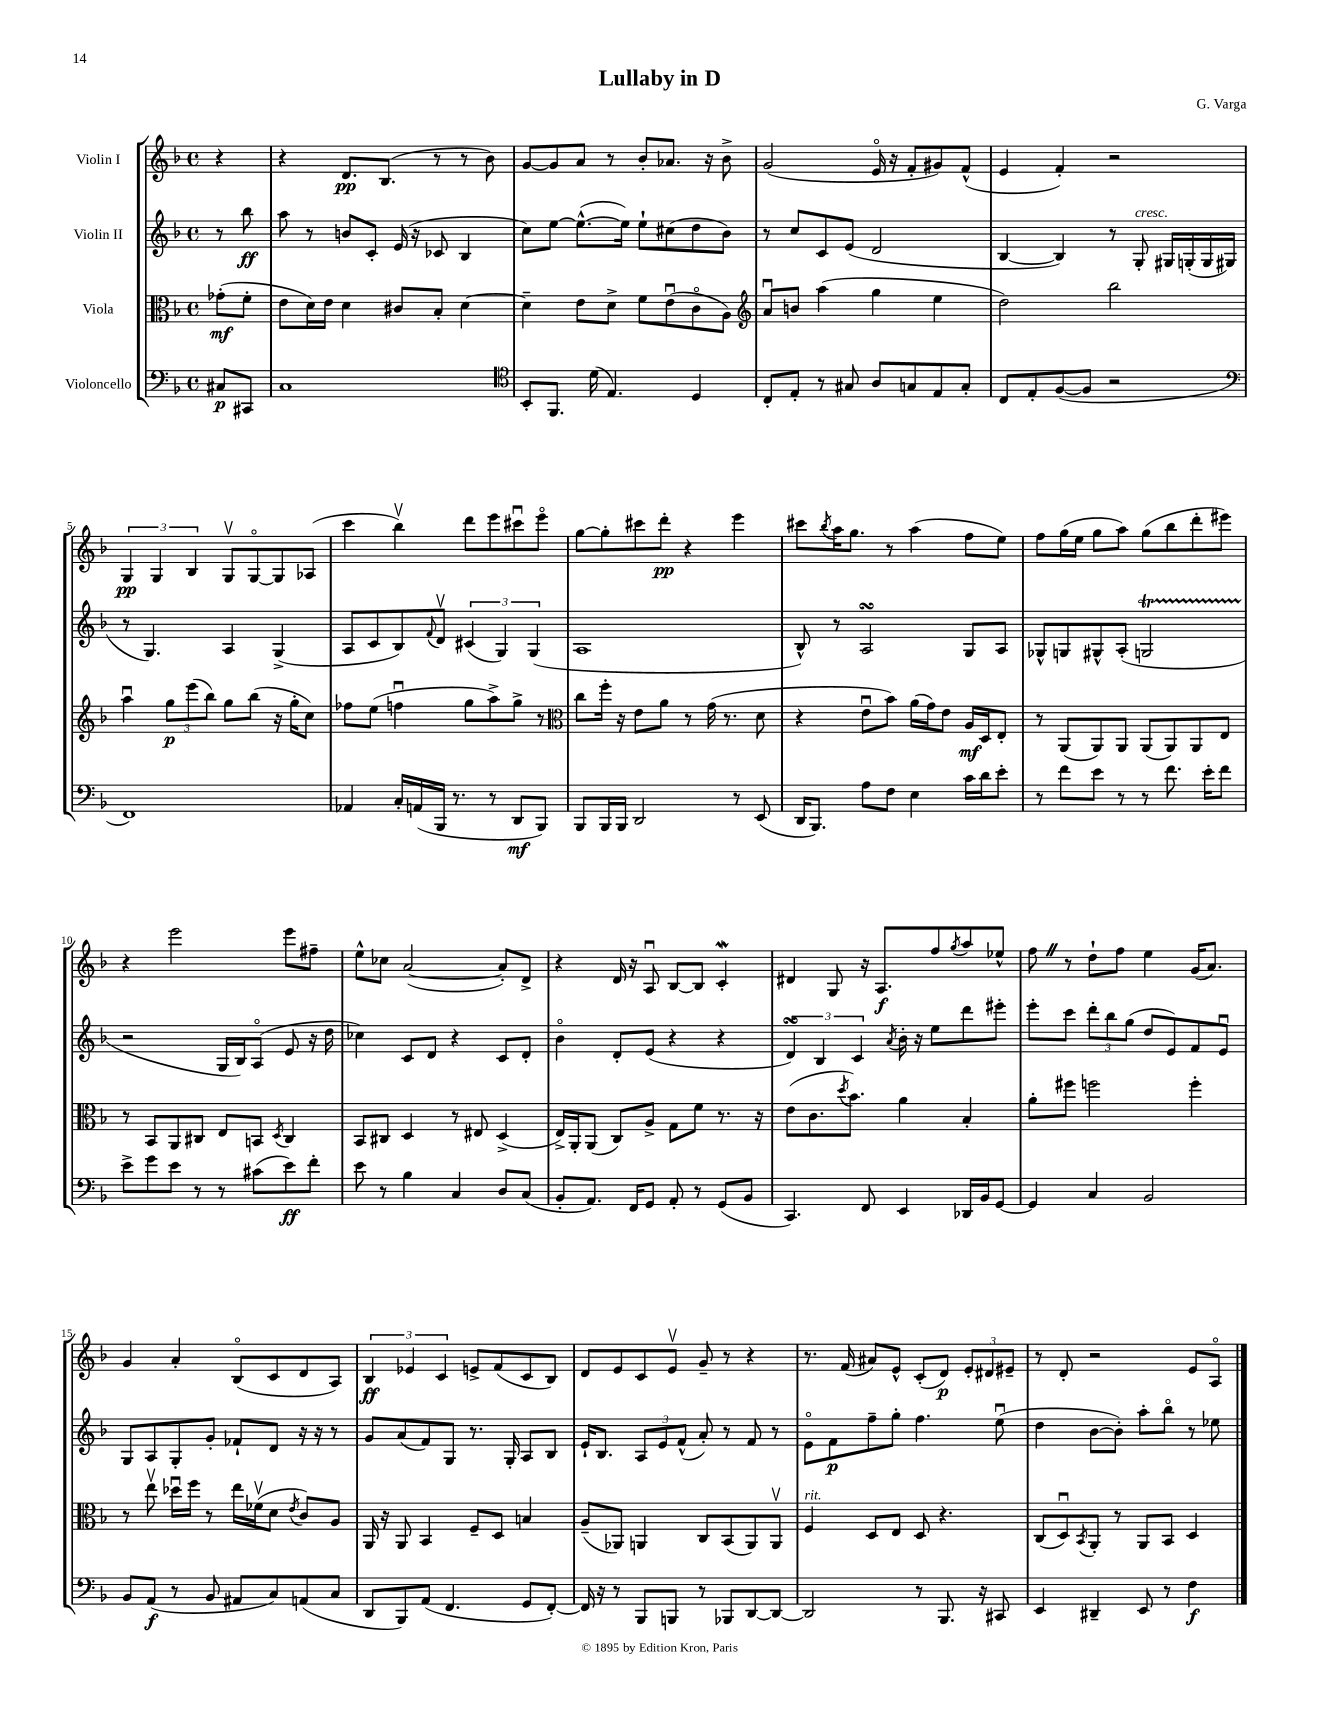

**kern	**dynam	**kern	**dynam	**kern	**dynam	**kern	**dynam
*part4	*part4	*part3	*part3	*part2	*part2	*part1	*part1
*staff4	*staff4	*staff3	*staff3	*staff2	*staff2	*staff1	*staff1
*I"Violoncello	*	*I"Viola	*	*I"Violin II	*	*I"Violin I	*
*clefF4	*	*clefC3	*	*clefG2	*	*clefG2	*
*k[b-]	*	*k[b-]	*	*k[b-]	*	*k[b-]	*
*M4/4	*	*M4/4	*	*M4/4	*	*M4/4	*
*met(c)	*	*met(c)	*	*met(c)	*	*met(c)	*
=	=	=	=	=	=	=	=
8C#X/L	p	(8g-X'\L	mf	8r	.	4r	.
8CC#X/J	.	8f'\J	.	8bb-\	ff	.	.
=1	=1	=1	=1	=1	=1	=1	=1
1C	.	8e\L	.	8aa\	.	4r	.
.	.	16d\L)	.	8r	.	.	.
.	.	16e\JJ	.	.	.	.	.
.	.	4d\	.	8bn/L	.	8.d/L	pp
.	.	.	.	8c'/J	.	.	.
.	.	.	.	.	.	(8.B-/J	.
.	.	8c#X/L	.	(16e/	.	.	.
.	.	.	.	16r	.	.	.
.	.	8B-'/J	.	8c-X/	.	8r	.
.	.	[4d\	.	4B-/	.	8r	.
.	.	.	.	.	.	8b-\)	.
=2	=2	=2	=2	=2	=2	=2	=2
*clefC4	*	*	*	*	*	*	*
8BB-'/L	.	4d~\]	.	8cc\L)	.	[8g/L	.
8.FF/J	.	.	.	[8ee\J	.	8g/]	.
.	.	8e\L	.	(8.ee^^\L_	.	8a/J	.
(16d\	.	.	.	.	.	.	.
4.E/)	.	8d^\J	.	.	.	8r	.
.	.	.	.	16ee\Jk])	.	.	.
.	.	8f\L	.	8ee`\L	.	8b-'/L	.
.	.	(8eu\	.	(8cc#X\	.	8.a-X/J	.
4D/	.	8c\	.	8dd\	.	.	.
.	.	.	.	.	.	16r	.
.	.	8A\J)	.	8b-\J)	.	8b-^\	.
=3	=3	=3	=3	=3	=3	=3	=3
*	*	*clefG2	*	*	*	*	*
8C'/L	.	8au/L	.	8r	.	(2g/	.
8E'/J	.	8bn/J	.	8cc/L	.	.	.
8r	.	(4aa\	.	8c/	.	.	.
8G#X/	.	.	.	(8e/J	.	.	.
8A/L	.	4gg\	.	2d/	.	16e/	.
.	.	.	.	.	.	16r	.
8Gn/	.	.	.	.	.	8f'/L	.
8E/	.	4ee\	.	.	.	8g#X/)	.
8G'/J	.	.	.	.	.	(8f^^/J	.
=4	=4	=4	=4	=4	=4	=4	=4
8C/L	.	2dd\)	.	[4B-/	.	4e/	.
8E'/	.	.	.	.	.	.	.
([8F/	.	.	.	4B-/])	.	4f'/)	.
8F/J]	.	.	.	.	.	.	.
2r	.	2bb-\	.	8r	.	2r	.
!	!	!	!	!LO:TX:a:i:t=cresc.	!	!	!
.	.	.	.	8G'/	.	.	.
.	.	.	.	16G#X/LL	.	.	.
.	.	.	.	(16Gn'/	.	.	.
.	.	.	.	16G/	.	.	.
.	.	.	.	16G#X/JJ	.	.	.
!!LO:LB:g=z
=5	=5	=5	=5	=5	=5	=5	=5
*clefF4	*	*	*	*	*	*	*
1FF)	.	4aau\	.	8r	.	6G/	pp
.	.	.	.	4.G/)	.	.	.
.	.	.	.	.	.	6G/	.
.	.	12gg\L	p	.	.	.	.
.	.	(12eee\	.	.	.	6B-/	.
.	.	12bb-\J)	.	.	.	.	.
.	.	8gg\L	.	4A/	.	8Gv/L	.
.	.	(8bb-\J	.	.	.	[8G/	.
.	.	16r	.	(4G^/	.	8G/]	.
.	.	16gg'\KL	.	.	.	.	.
.	.	8cc\J)	.	.	.	(8A-X/J	.
=6	=6	=6	=6	=6	=6	=6	=6
4AA-X/	.	8ff-X\L	.	8A/L	.	4ccc\	.
.	.	(8ee\J	.	8c/	.	.	.
16C'/LL	.	4ffnu\	.	8B-/)	.	4bb-v\)	.
(16AAn/	.	.	.	.	.	.	.
.	.	.	.	8qqf/	.	.	.
16BBB-/JJ	.	.	.	8dv/J	.	.	.
8.r	.	.	.	.	.	.	.
.	.	8gg\L	.	(6c#X/	.	8ddd\L	.
8r	.	8aa^\)	.	.	.	8eee\	.
.	.	.	.	6G/)	.	.	.
8DD/L	mf	8gg^\J	.	.	.	8ccc#Xu\	.
.	.	.	.	(6G/	.	.	.
8BBB-/J)	.	8r	.	.	.	8eee\J	.
=7	=7	=7	=7	=7	=7	=7	=7
*	*	*clefC3	*	*	*	*	*
8BBB-/L	.	8cc\L	.	1A	.	[8gg\L	.
16BBB-/L	.	16ff'\Jk	.	.	.	8gg'\]	.
16BBB-/JJ	.	16r	.	.	.	.	.
2DD/	.	8e\L	.	.	.	8ccc#X\	.
.	.	8a\J	.	.	.	8ddd'\J	pp
.	.	8r	.	.	.	4r	.
.	.	(16g\	.	.	.	.	.
.	.	8.r	.	.	.	.	.
8r	.	.	.	.	.	4eee\	.
(8EE/	.	8d\	.	.	.	.	.
=8	=8	=8	=8	=8	=8	=8	=8
16DD/KL	.	4r	.	8B-^^/)	.	8ccc#X\L	.
8.BBB-/J)	.	.	.	.	.	.	.
.	.	.	.	.	.	8qbb-/	.
.	.	.	.	8r	.	16aa\K	.
.	.	.	.	.	.	8.gg\J	.
8A\L	.	8eu\L	.	2AsSsS/	.	.	.
8F\J	.	8b-\J)	.	.	.	8r	.
4E\	.	(16a\LL	.	.	.	(4aa\	.
.	.	16g\J)	.	.	.	.	.
.	.	8e\J	.	.	.	.	.
16c\LL	.	16A/LL	mf	8G/L	.	8ff\L	.
16d\J	.	16D/J	.	.	.	.	.
8e'\J	.	8E'/J	.	8A/J	.	8ee\J)	.
=9	=9	=9	=9	=9	=9	=9	=9
8r	.	8r	.	8G-X^^/L	.	8ff\L	.
8f\L	.	(8AA/L	.	8Gn/	.	(16gg\L	.
.	.	.	.	.	.	16ee\JJ	.
8e\J	.	8AA/)	.	8G#X^^/	.	8gg\L	.
8r	.	8AA/J	.	(8A'/J	.	8aa\J)	.
8r	.	(8AA/L	.	2GnT/	.	(8gg\L	.
8.f\	.	8AA/)	.	.	.	8bb-\	.
.	.	8AA/	.	.	.	8ddd'\	.
16e'\KL	.	.	.	.	.	.	.
8f\J	.	8E/J	.	.	.	8eee#X\J)	.
!!LO:LB:g=z
=10	=10	=10	=10	=10	=10	=10	=10
8e^\L	.	8r	.	2r	.	4r	.
8g\	.	8BB-/L	.	.	.	.	.
8e\J	.	8AA/	.	.	.	2eee\	.
8r	.	8C#X/J	.	.	.	.	.
8r	.	8E/L	.	16G/LL	.	.	.
.	.	.	.	16B-/J)	.	.	.
(8c#X\L	.	8BBn/J	.	(8A/J	.	.	.
.	.	8qD/	.	.	.	.	.
8e\)	ff	4C#/	.	8e/	.	8eee\L	.
8f'\J	.	.	.	16r	.	8ff#X~\J	.
.	.	.	.	16dd\	.	.	.
=11	=11	=11	=11	=11	=11	=11	=11
8e\	.	8BB-/L	.	4cc-X\)	.	8ee^^\L	.
8r	.	8C#X/J	.	.	.	8cc-X\J	.
4B-\	.	4D/	.	8c/L	.	([2a/	.
.	.	.	.	8d/J	.	.	.
4C/	.	8r	.	4r	.	.	.
.	.	8E#X/	.	.	.	.	.
8D/L	.	(4D^/	.	8c/L	.	8a'/L])	.
(8C/J	.	.	.	8d'/J	.	8d^/J	.
=12	=12	=12	=12	=12	=12	=12	=12
8BB-'/L	.	16E^/LL)	.	4b-\	.	4r	.
.	.	16AA'/J	.	.	.	.	.
8.AA/J)	.	(8AA/J	.	.	.	.	.
.	.	8C/L)	.	8d'/L	.	16d/	.
16FF/KL	.	.	.	.	.	16r	.
8GG/J	.	8A^/J	.	(8e/J	.	8Au/	.
8AA'/	.	8G\L	.	4r	.	[8B-/L	.
8r	.	8f\J	.	.	.	8B-/J]	.
(8GG/L	.	8.r	.	4r	.	4cW'/	.
8BB-/J	.	.	.	.	.	.	.
.	.	16r	.	.	.	.	.
=13	=13	=13	=13	=13	=13	=13	=13
4.CC/)	.	(8e\L	.	6dsSSS/)	.	4d#X/	.
.	.	8.c\	.	.	.	.	.
.	.	.	.	6B-/	.	.	.
.	.	.	.	.	.	8G/	.
.	.	8qdd/	.	.	.	.	.
.	.	8.b-\J)	.	.	.	.	.
.	.	.	.	6c/	.	.	.
8FF/	.	.	.	.	.	16r	.
.	.	.	.	.	.	8.A/L	f
.	.	.	.	8qa/	.	.	.
4EE/	.	4a\	.	16b-'\	.	.	.
.	.	.	.	16r	.	.	.
.	.	.	.	8ee\L	.	8ff/	.
.	.	.	.	.	.	8qgg/	.
16DD-X/LL	.	4B-'/	.	8ddd\	.	8aa/	.
16BB-/J	.	.	.	.	.	.	.
[8GG/J	.	.	.	8eee#X'\J	.	8ee-X^^/J	.
=14	=14	=14	=14	=14	=14	=14	=14
4GG/]	.	8a'\L	.	8eee'\L	.	8ffZ\	.
.	.	8ff#X\J	.	8ccc\J	.	8r	.
4C/	.	2ffn\	.	12ddd'\L	.	8dd`\L	.
.	.	.	.	12bb-\	.	.	.
.	.	.	.	.	.	8ff\J	.
.	.	.	.	(12gg\J	.	.	.
2BB-/	.	.	.	8dd/L	.	4ee\	.
.	.	.	.	8e/)	.	.	.
.	.	4ff'\	.	8f/	.	(16g/KL	.
.	.	.	.	.	.	8.a/J)	.
.	.	.	.	8eu/J	.	.	.
!!LO:LB:g=z
=15	=15	=15	=15	=15	=15	=15	=15
8BB-/L	.	8r	.	8G/L	.	4g/	.
(8AA/J	f	8eev\	.	8A/	.	.	.
8r	.	16dd-Xu\LL	.	8G'/	.	4a'/	.
.	.	16ff\JJ	.	.	.	.	.
8BB-/	.	8r	.	8g'/J	.	.	.
8AA#X/L	.	16ee\LL	.	8f-X`/L	.	(8B-/L	.
.	.	(16f-Xv\J	.	.	.	.	.
8C/)	.	8d\J	.	8d/J	.	8c/	.
.	.	8qe/	.	.	.	.	.
(8AAn/	.	8c/L)	.	16r	.	8d/	.
.	.	.	.	16r	.	.	.
8C/J	.	8A/J	.	8r	.	8A/J)	.
=16	=16	=16	=16	=16	=16	=16	=16
8DD/L	.	16AA/	.	8g/L	.	6B-/	ff
.	.	16r	.	.	.	.	.
8BBB-/)	.	8AA/	.	(8a/	.	.	.
.	.	.	.	.	.	6e-X/	.
(8AA/J	.	4BB-/	.	8f/)	.	.	.
.	.	.	.	.	.	6c/	.
4.FF/	.	.	.	8G/J	.	.	.
.	.	8F~/L	.	8.r	.	8en^/L	.
.	.	8D/J	.	.	.	(8f/	.
.	.	.	.	16G'/	.	.	.
8GG/L	.	4Bn/	.	8A/L	.	8c/	.
[8FF'/J)	.	.	.	8B-/J	.	8B-/J)	.
=17	=17	=17	=17	=17	=17	=17	=17
16FF/]	.	(8A~/L	.	16e`/KL	.	8d/L	.
16r	.	.	.	8.B-/J	.	.	.
8r	.	8AA-X/J)	.	.	.	8e/	.
8BBB-/L	.	4AAn/	.	12A/L	.	8c/	.
.	.	.	.	12e/	.	.	.
8BBBn/J	.	.	.	.	.	8ev/J	.
.	.	.	.	(12f^^/J	.	.	.
8r	.	8C/L	.	8a'/)	.	8g~/	.
8BBB-X/L	.	(8BB-/	.	8r	.	8r	.
[8DD/	.	8AA/)	.	8f/	.	4r	.
8DD/J_	.	8AAv/J	.	8r	.	.	.
=18	=18	=18	=18	=18	=18	=18	=18
!	!	!LO:TX:a:i:t=rit.	!	!	!	!	!
2DD/]	.	4F/	.	8e\L	.	8.r	.
.	.	.	.	8f\	p	.	.
.	.	.	.	.	.	(16f/	.
.	.	8D/L	.	8ff~\	.	8a#X/L)	.
.	.	8E/J	.	8gg'\J	.	8e^^/J	.
8r	.	8D/	.	4.ff\	.	(8c'/L	.
8.BBB-/	.	4.r	.	.	.	8d/J)	p
.	.	.	.	.	.	12e'/L	.
16r	.	.	.	.	.	.	.
.	.	.	.	.	.	12d#X/	.
8CC#X/	.	.	.	(8eeu\	.	.	.
.	.	.	.	.	.	12e#X~/J	.
=19	=19	=19	=19	=19	=19	=19	=19
4EE/	.	(8C/L	.	4dd\	.	8r	.
.	.	8Du/)	.	.	.	8d'/	.
.	.	8qBB-/	.	.	.	.	.
4DD#X~/	.	8AA'/J	.	[8b-\L	.	2r	.
.	.	8r	.	8b-'\J])	.	.	.
8EE/	.	8AA/L	.	8aa'\L	.	.	.
8r	.	8BB-/J	.	8bb-\J	.	.	.
4F\	f	4D/	.	8r	.	8e/L	.
.	.	.	.	8ee-X\	.	8A/J	.
==	==	==	==	==	==	==	==
*-	*-	*-	*-	*-	*-	*-	*-
